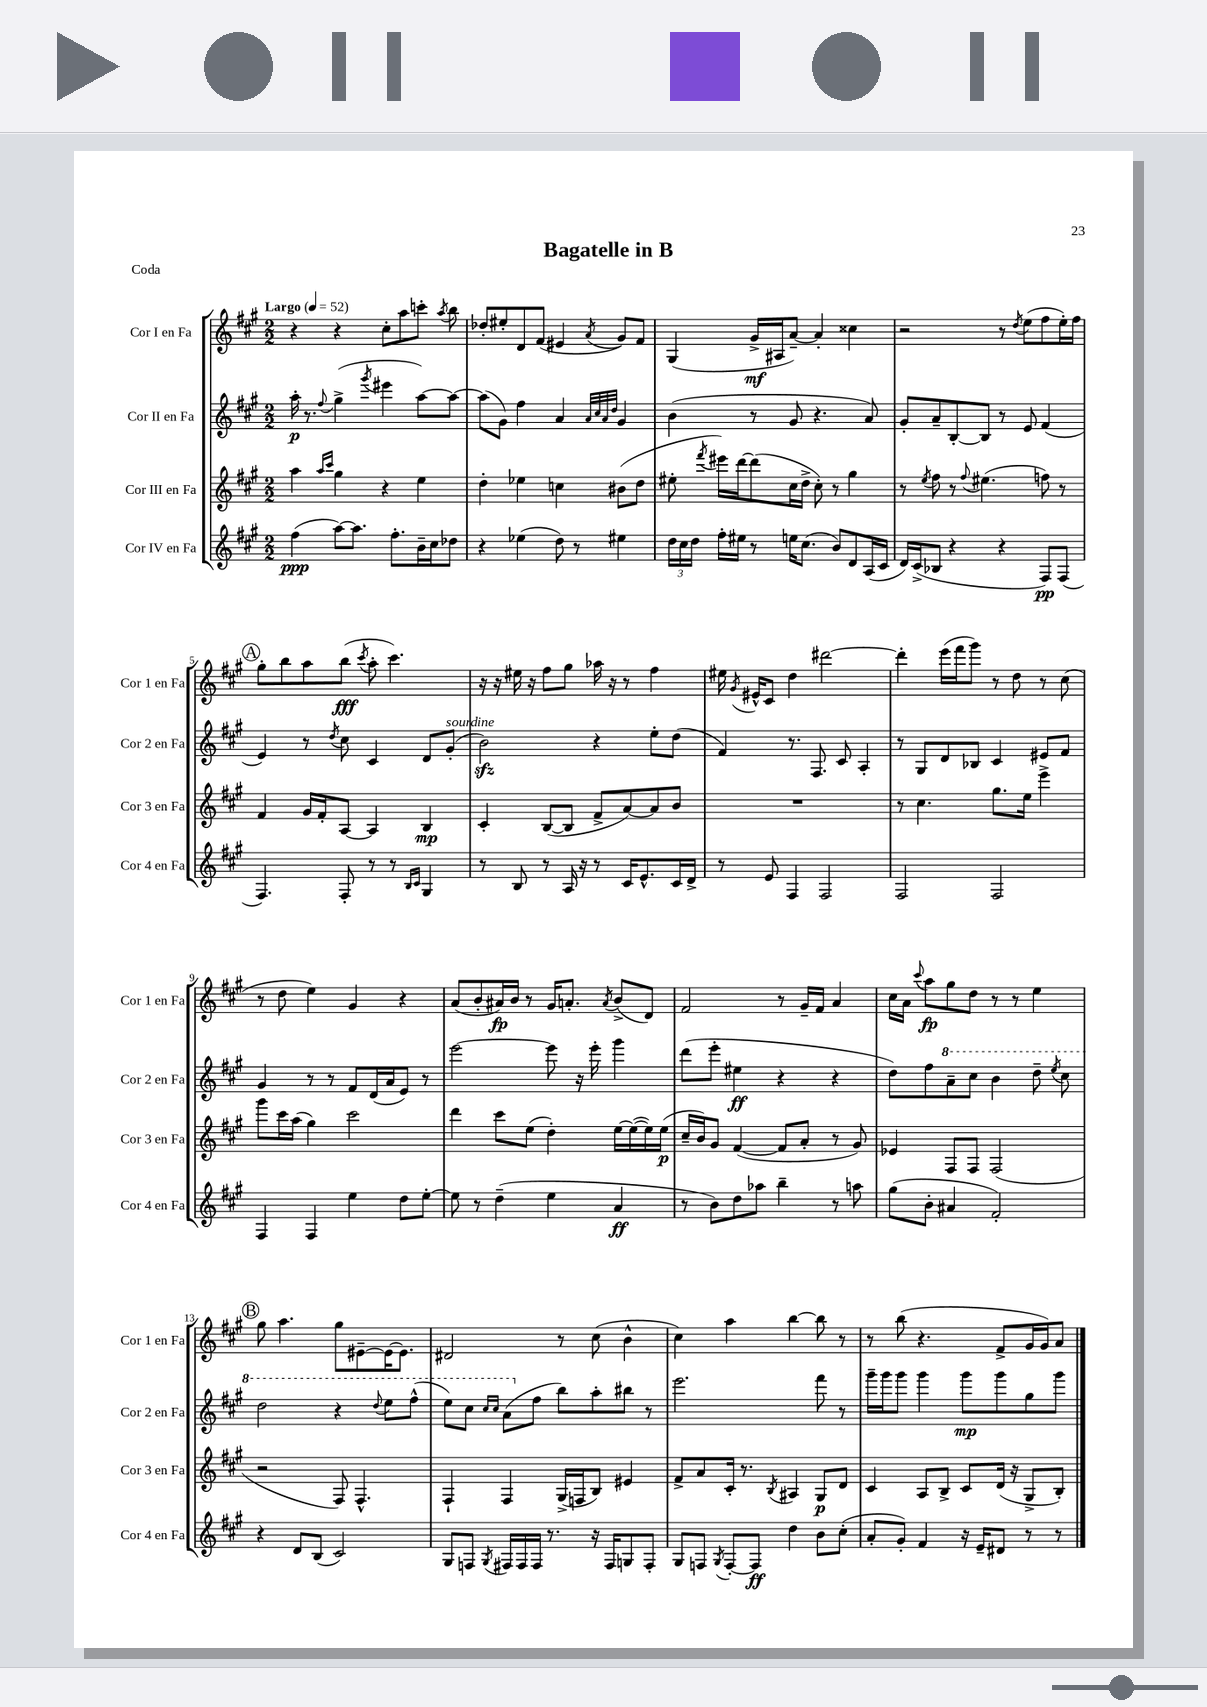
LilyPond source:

\header { title = "Bagatelle in B" piece = "Coda" }
<<
\new StaffGroup <<
\new Staff = "s0" \with { instrumentName = "Cor I en Fa" shortInstrumentName = "Cor 1 en Fa" } {
    \clef treble \key a \major \numericTimeSignature \time 2/2 \tempo "Largo" 4 = 52
    \autoBeamOff r4 r4 cis''8[-. a''8 c'''8]-. \acciaccatura { a''8 } b''8 |
    des''8[-. eis''8-. d'8 fis'8]( eis'4 \acciaccatura { a'8 } gis'8[) fis'8] |
    gis4( gis'16[->\mf ais16 a'8]~--) a'4-. cisis''4 |
    r2 r8 \acciaccatura { d''8 } e''8[( fis''8 e''16-.) fis''16] |
    \mark \markup { \circle "A" } gis''8[-. b''8 a''8 b''8]\fff( \acciaccatura { cis'''8 } a''8-. cis'''4.) |
    r16 r16 eis''16 r16 fis''8[ gis''8] aes''16 r16 r8 fis''4 |
    eis''16 \acciaccatura { gis'8 } eis'16[-^ cis'8] d''4 dis'''2~ |
    dis'''4-. e'''16[( fis'''16 gis'''8]) r8 d''8 r8 cis''8( |
    r8 d''8 e''4) gis'4 r4 |
    a'8[( b'8-. ais'16\fp) b'16] r8 gis'16[ a'8.]-. \acciaccatura { a'8 } b'8[->( d'8]) |
    fis'2 r8 gis'16[-- fis'16] a'4 |
    cis''16[ a'16] \appoggiatura { cis'''8 } a''8[\fp gis''8 d''8] r8 r8 e''4 |
    \mark \markup { \circle "B" } gis''8 a''4. gis''8[ eis'8~-- eis'16~ eis'8.] |
    dis'2 r8 cis''8( b'4-^ |
    cis''4) a''4 b''4~ b''8 r8 |
    r8 b''8( r4. fis'8[-> gis'16 gis'16) a'8] \bar "|." |
}
\new Staff = "s1" \with { instrumentName = "Cor II en Fa" shortInstrumentName = "Cor 2 en Fa" } {
    \clef treble \key a \major \numericTimeSignature \time 2/2
    \autoBeamOff a''16-.\p r8. \appoggiatura { fis''8 } gis''4->( \acciaccatura { gis'''8 } eis'''4 a''8[~) a''8]~ |
    a''8[( gis'8]) fis''4 a'4 \grace { a'32[ cis''32 a'32 d''32] } gis'4 |
    b'4( r8 gis'8 r4. a'8) |
    gis'8[-. a'8-- b8~-. b8] r8 e'8 fis'4( |
    \mark \markup { \circle "A" } e'4) r8 \acciaccatura { d''8 } cis''8 cis'4 d'8[ gis'8]-.^\markup { \italic "sourdine" }( |
    b'2\sfz) r4 e''8[-. d''8]( |
    fis'4) r8. fis8. cis'8 a4-. |
    r8 gis8[ d'8 bes8] cis'4 eis'8[ fis'8] |
    gis'4 r8 r8 fis'8[ d'16( a'16 e'8]) r8 |
    e'''2~ e'''8 r16 e'''16-. gis'''4 |
    d'''8[( e'''8]-. eis''4\ff r4 r4 |
    d''8[) fis''8 \ottava #1 a''8-- cis'''8] b''4 d'''8-- \acciaccatura { e'''8 } cis'''8 |
    \mark \markup { \circle "B" } d'''2 r4 \appoggiatura { d'''8 } e'''8[ fis'''8]-^( |
    e'''8[) cis'''8] \grace { cis'''16[ cis'''16] } a''8[( \ottava #0 fis''8] b''8[) a''8-. bis''8] r8 |
    e'''2. fis'''8 r8 |
    gis'''16[-- gis'''16 gis'''8] gis'''4 gis'''8[\mp gis'''8 gis''8 gis'''8] \bar "|." |
}
\new Staff = "s2" \with { instrumentName = "Cor III en Fa" shortInstrumentName = "Cor 3 en Fa" } {
    \clef treble \key a \major \numericTimeSignature \time 2/2
    \autoBeamOff a''4 \grace { a''16[ cis'''16] } gis''4 r4 e''4 |
    d''4-. ees''4 c''4 bis'8[( d''8] |
    eis''8-. \acciaccatura { fis'''8 } eis'''16[) d'''16~ d'''8( cis''16 d''16]-> cis''8-.) r8 gis''4 |
    r8 \acciaccatura { e''8 } fis''8 r8 \appoggiatura { fis''8 } eis''4.( f''8) r8 |
    \mark \markup { \circle "A" } fis'4 gis'16[ fis'16-. a8]~ a4 b4\mp |
    cis'4-. b8[~( b8] fis'8[-> a'8~) a'8 b'8] |
    R1 |
    r8 cis''4. gis''8.[ e''16] e'''4-> |
    gis'''8[ cis'''16 a''16]( gis''4) cis'''2 |
    d'''4 cis'''8[ e''8]( d''4-.) e''16[~ e''16~( e''16) e''16]\p( |
    cis''16[-- b'16) gis'8] fis'4~( fis'8[ a'8]-. r8 gis'8) |
    ees'4 fis8[ fis8] fis2( |
    \mark \markup { \circle "B" } r2 fis8) fis4.-^ |
    fis4-! fis4 gis16[->( f16 b8]) eis'4 |
    fis'8[-> a'8 cis'16]-. r8. \acciaccatura { b8 } ais4 gis8[\p d'8] |
    cis'4 a8[ b8]-> cis'8[ d'16]( r16 gis8[-> b8]-.) \bar "|." |
}
\new Staff = "s3" \with { instrumentName = "Cor IV en Fa" shortInstrumentName = "Cor 4 en Fa" } {
    \clef treble \key a \major \numericTimeSignature \time 2/2
    \autoBeamOff fis''4\ppp( a''8[~) a''8.] fis''8.[-. b'16-- cis''16 des''8] |
    r4 ees''4( d''8) r8 eis''4 |
    \tuplet 3/2 { d''16[ cis''16 d''16] } fis''16[-. eis''16] r8 e''16[ cis''8.]( b'8[) d'8 a16( cis'16] |
    d'16[) cis'16->( bes8] r4 r4 fis8[\pp) fis8]( |
    \mark \markup { \circle "A" } fis4.) fis8-. r8 r8 \grace { b16[ cis'16] } gis4 |
    r8 b8 r8 a16 r16 r8 cis'16[ e'8.-^ cis'16 d'16]-> |
    r8 e'8 fis4 fis2 |
    fis2 fis2 |
    fis4 fis4 e''4 d''8[ e''8]~-. |
    e''8 r8 d''4--( e''4 a'4\ff |
    r8 b'8[) d''8 aes''8] b''4-- r8 a''8 |
    gis''8[( b'8]-. ais'4 fis'2-.) |
    \mark \markup { \circle "B" } r4 d'8[ b8]( cis'2) |
    gis8[ f8] \acciaccatura { gis8 } fis16[ fis16 fis16] r8. r16 fis16[ g8 fis8]-. |
    gis8[ f8] \acciaccatura { gis8 } f8[~-. f8]\ff d''4 b'8[ cis''8]-.( |
    a'8[-. gis'8]-.) fis'4 r16 e'16[-- dis'8] r8 r8 \bar "|." |
}
>>
>>
